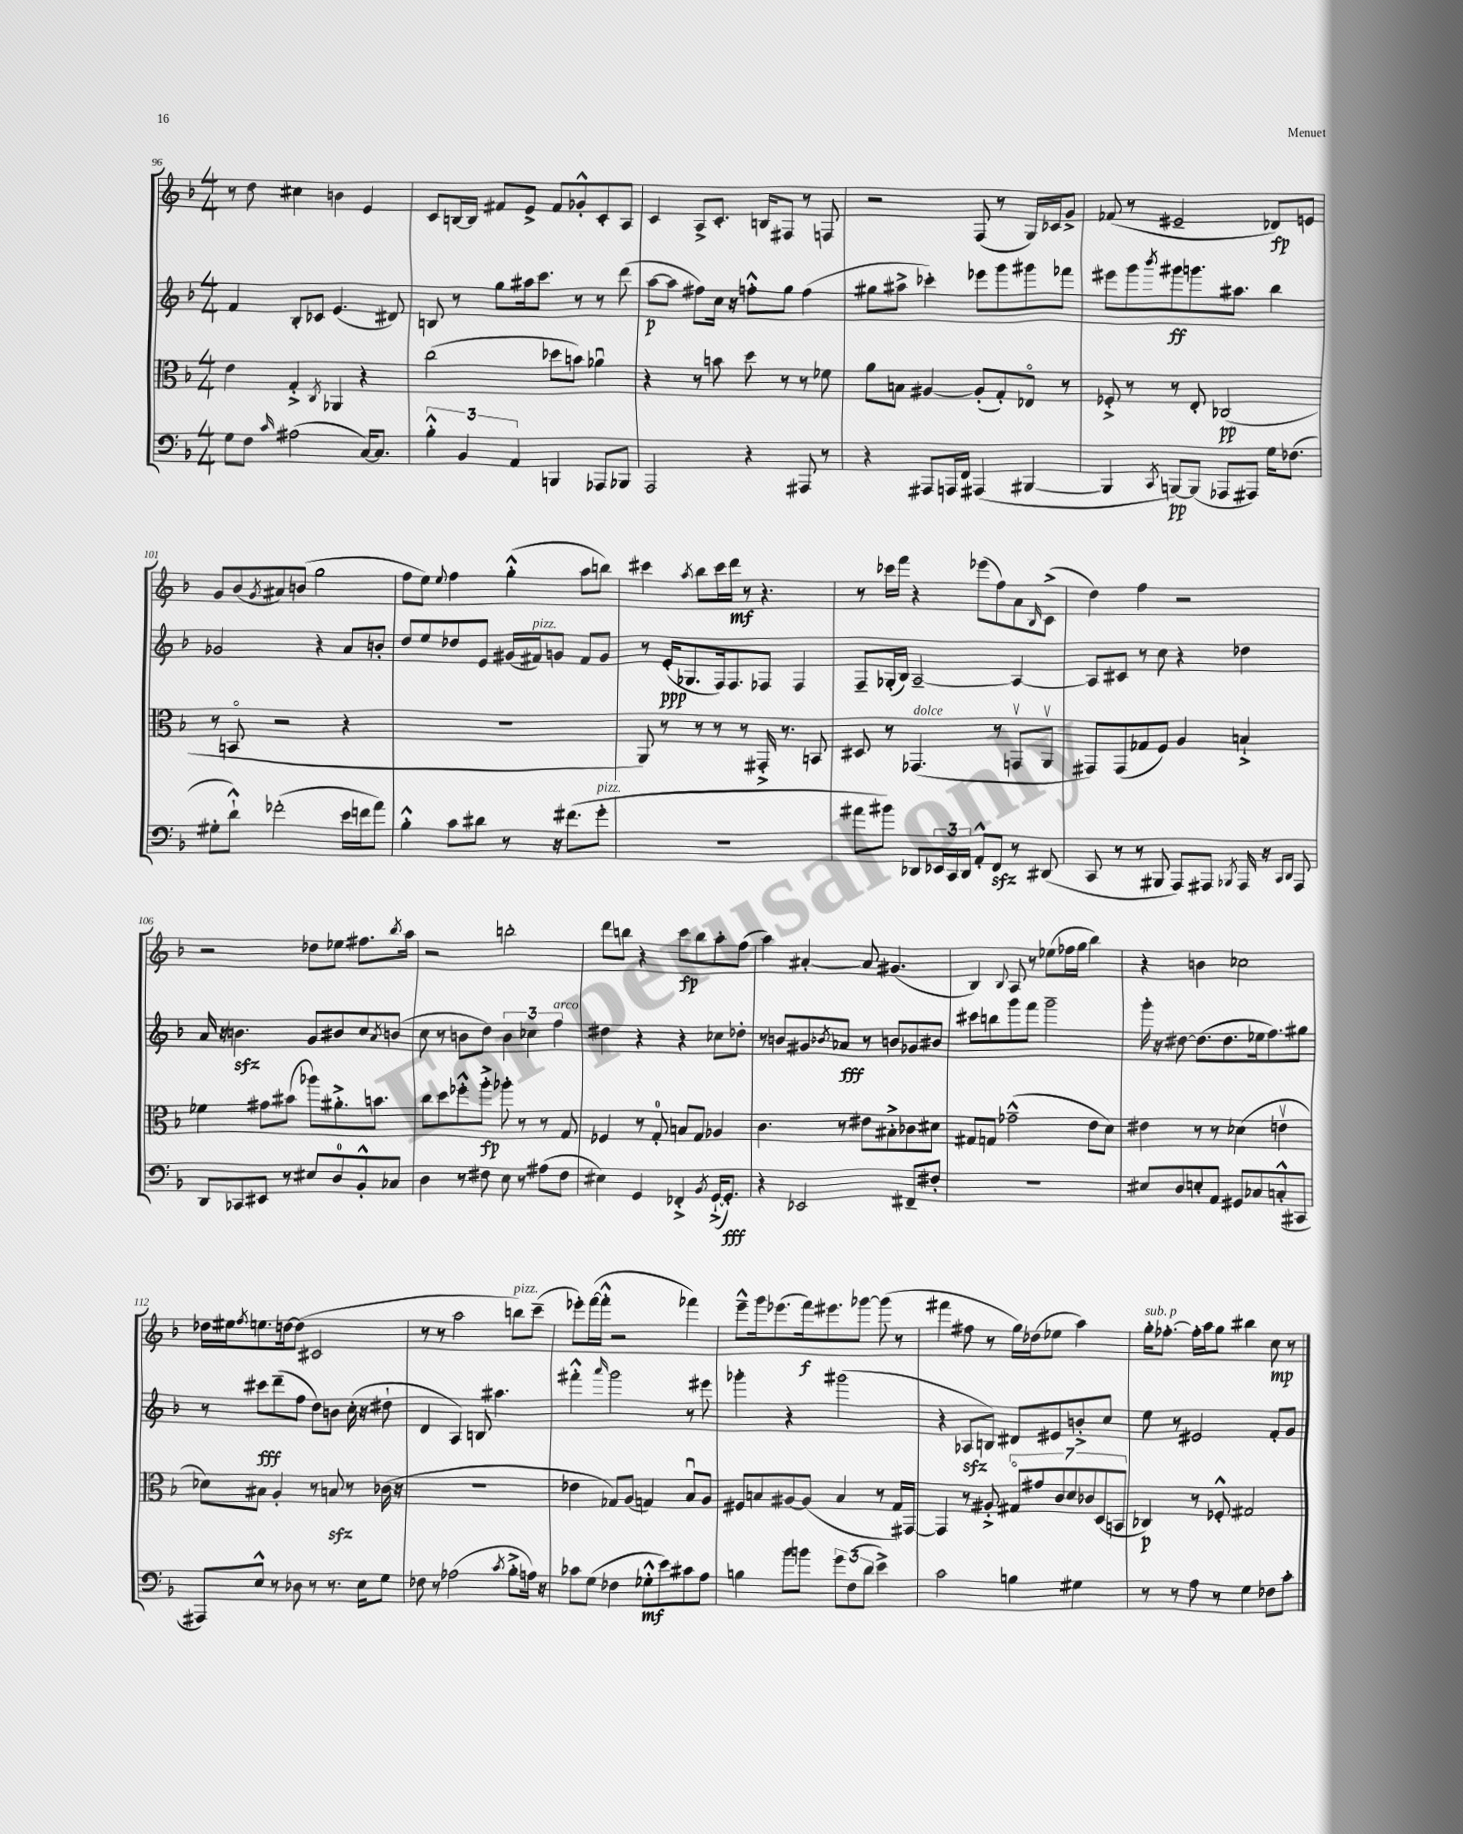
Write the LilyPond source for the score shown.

<<
\new StaffGroup <<
\new Staff = "s0" {
    \clef treble \key f \major \numericTimeSignature \time 4/4
    r8 d''8 cis''4 b'4 e'4 |
    c'8 b16~ b16 fis'8 e'8-> fis'8 ges'8-.-^ c'8-. a8 |
    c'4 a8-> c'8.-. b16 fis8 r8 f8 |
    r2 f8( r8 g16) ces'16 g'8-> |
    fes'8( r8 eis'2-- des'8\fp) e'8 |
    g'8 bes'8( \acciaccatura { g'8 } ais'8) b'8( g''2 |
    f''8 e''8) \appoggiatura { e''8 } f''4 g''4-.-^( a''8 b''8) |
    cis'''4 \acciaccatura { a''8 } bes''8 cis'''16 d'''16\mf r8 r4. |
    r8 ces'''16 f'''16 r4 ees'''8( f''8) a'8 \grace { bes16 } c'8->( |
    d''4) f''4 r2 |
    r2 des''8 ees''8 fis''8. \acciaccatura { bes''8 } a''16 |
    r2 b''2-. |
    d'''8 b''8 r4 c'''8\fp b''8 a''8-. f''8( |
    a''4) ais'4~-. ais'8 gis'4.( |
    bes4) \appoggiatura { bes8 } a8 r8 ees''8( fes''16 g''16 bes''4) |
    r4 b'4 ces''2 |
    des''16 eis''16 \acciaccatura { f''8 } e''8. d''16~ d''8( cis'2 |
    r8 r8 a''2 b''8^\markup { \italic "pizz." }) c'''8--( |
    ees'''8-.) f'''16~( f'''16-.-^ r2 fes'''4) |
    e'''8---^ g'''16 ees'''8.( f'''16\f) eis'''8. ges'''8~ ges'''8( r8 |
    fis'''4 fis''8 r8 g''16) des''16( ees''8 a''4) |
    g''16-.^\markup { \italic "sub. p" } fes''8.~-. fes''16-. a''16 g''8 bis''4 c''8\mp r8 \bar "|." |
}
\new Staff = "s1" {
    \clef treble \key f \major \numericTimeSignature \time 4/4
    f'4 bes8-. ces'8 e'4.( dis'8) |
    b8 r8 g''8 ais''16 c'''8. r8 r8 d'''8( |
    a''8~\p a''8 fis''8) c''16 r16 f''8-.-^ g''8 f''4( |
    gis''8 ais''8-> ces'''4-.) ees'''8 g'''8 gis'''8 fes'''8 |
    eis'''8 g'''8 \acciaccatura { bes'''8 } gis'''8\ff g'''8. ais''8. bes''4 |
    ges'2 r4 a'8 b'8-. |
    d''8 e''8 des''8 e'8 gis'16( fis'16^\markup { \italic "pizz." }) g'8 fis'8 g'8 |
    r8 e'16-.\ppp( ges8. f16) f8. fes8 fes4 |
    f8-- ges16-.( bes16) a2~-- a4~ |
    a8 cis'8 r8 c''8 r4 des''4 |
    a'16 r16 b'4.\sfz g'8 bis'8 c''8 \acciaccatura { a'8 } b'8( |
    c''8 r8 b'8 d''8) \tuplet 3/2 { b'4 ces''4 f''4^\markup { \italic "arco" } } |
    dis''4 r4 r4 ces''8 des''8-. |
    r8 b'8 gis'8 \acciaccatura { bes'8 } aes'8\fff r8 b'8 ges'8 bis'8 |
    cis'''8 b''8 g'''8 f'''8 g'''2-- |
    g'''16-. r16 dis''8~ dis''8.( dis''8. ees''16 f''8.) gis''8 |
    r8 cis'''8\fff d'''8--( f''8 d''8) b'8 c''16-.( r16 dis''8-! |
    d'4 a4) b8 ais''4. |
    fis'''4-.-^ \grace { a'''16 } g'''2 r8 eis'''8 |
    ges'''4-. r4 gis'''2( |
    r4 aes8\sfz b8) dis'8 eis'8 b'8-.-> c''8 |
    e''8 r8 eis'2 f'8-. g'8 \bar "|." |
}
\new Staff = "s2" {
    \clef alto \key f \major \numericTimeSignature \time 4/4
    e'4 g4-.-> \acciaccatura { c8 } aes,4 r4 |
    c''2( des''8 b'8) aes'4\downbow |
    r4 r8 b'8 d''8 r8 r8 fes'8 |
    a'8 b8 ais4~ ais8-.( g8-.) ees8\flageolet r8 |
    fes8-.-> r8 r8 e8-. ces2\pp( |
    r8 b,8\flageolet r2 r4 |
    R1 |
    a,8) r8 r8 r8 r8 gis,16-.-> r8. b,8 |
    dis8 r8 ges,4.^\markup { \italic "dolce" }( r8 g,8\upbow a,8\upbow |
    gis,8) gis,8( ges8 f8) a4 b4-!-> |
    fes'4 gis'8 bis'8( aes''8) ais'8.-.-> b'8. |
    c''8 d''8 fes''8-.-^ a''8-.->\fp aes''8-. r8 r8 g8 |
    fes4 r8 g8-0-. b8 g8 aes4 |
    c'4. r8 eis'8 bis8-.-> ces'8 dis'8 |
    gis8 g8 ges'2---^( e'8 d'8) |
    eis'4 r8 r8 des'4( e'4\upbow |
    des'8) bis8 a4-. r8 b8\sfz r8 ces'16( r16 |
    R1 |
    ees'4 ges8) a8( g4) bes8\downbow a8 |
    fis8 b8 ais8~ ais8( b4 r8 g16) gis,16~ |
    gis,4 r8 ais8-.-> \tuplet 7/4 { gis8\flageolet gis'8 c'8 d'8 ces'8 d8( b,8 } |
    ces4\p) r8 fes8-.-^ gis2 \bar "|." |
}
\new Staff = "s3" {
    \clef bass \key f \major \numericTimeSignature \time 4/4
    g8 f8 \grace { c'16 } ais2( c16~) c8. |
    \tuplet 3/2 { bes4-.-^ bes,4 a,4 } b,,4 aes,,8 bes,,8 |
    a,,2 r4 ais,,8 r8 |
    r4 ais,,8 a,,16 f,16 ais,,4( bis,,4~ |
    bis,,4 \acciaccatura { c,8 } b,,8~\pp) b,,8( aes,,8 ais,,8) g16 fes8.( |
    gis8-. d'8-!-^) fes'2-.( e'16 f'16 a'8) |
    bes4-.-^ c'8 dis'8 r8 r16 fis'8.( g'8-.^\markup { \italic "pizz." } |
    R1 |
    ais'8 bis'8) des,8 \tuplet 3/2 { ees,16 c,16 des,16 } a,8-.-^ f,8\sfz r8 dis,8( |
    c,8 r8 r8 bis,,8 a,,8) ais,,8 \acciaccatura { bes,,8 } ais,,16 r16 \grace { c,16 d,16 } ais,,8 |
    d,8 ces,8 eis,8 r8 eis8 d8-0 bes,8-.-^ ces8 |
    d4 r8 fis8 e8 r8 ais8( fis8 |
    eis4) g,4 fes,4-.-> \acciaccatura { bes,8 } g,16~-!->( g,8.-.\fff) |
    r4 ees,2 fis,8-- fis8-. |
    R1 |
    eis8 d8 e8-. a,8 gis,8 ces8 c8-.-^( cis,8 |
    ais,,8) e8-^ r8 des8 r8 r8. e16 g8 |
    fes8 r8 aes2( \acciaccatura { c'8 } bes8-.-> a16) r16 |
    ces'8 g8( fes4 ges8-.-^\mf e'8) cis'8 a8 |
    b4 bes'8 b'8 \tuplet 3/2 { g'8 f8( d'8 } e'4->) |
    c'2 b4 gis4 |
    r8 r8 a8 r8 g4 fes8 c'8-. \bar "|." |
}
>>
>>
\layout { \context { \Score currentBarNumber = #96 } }
